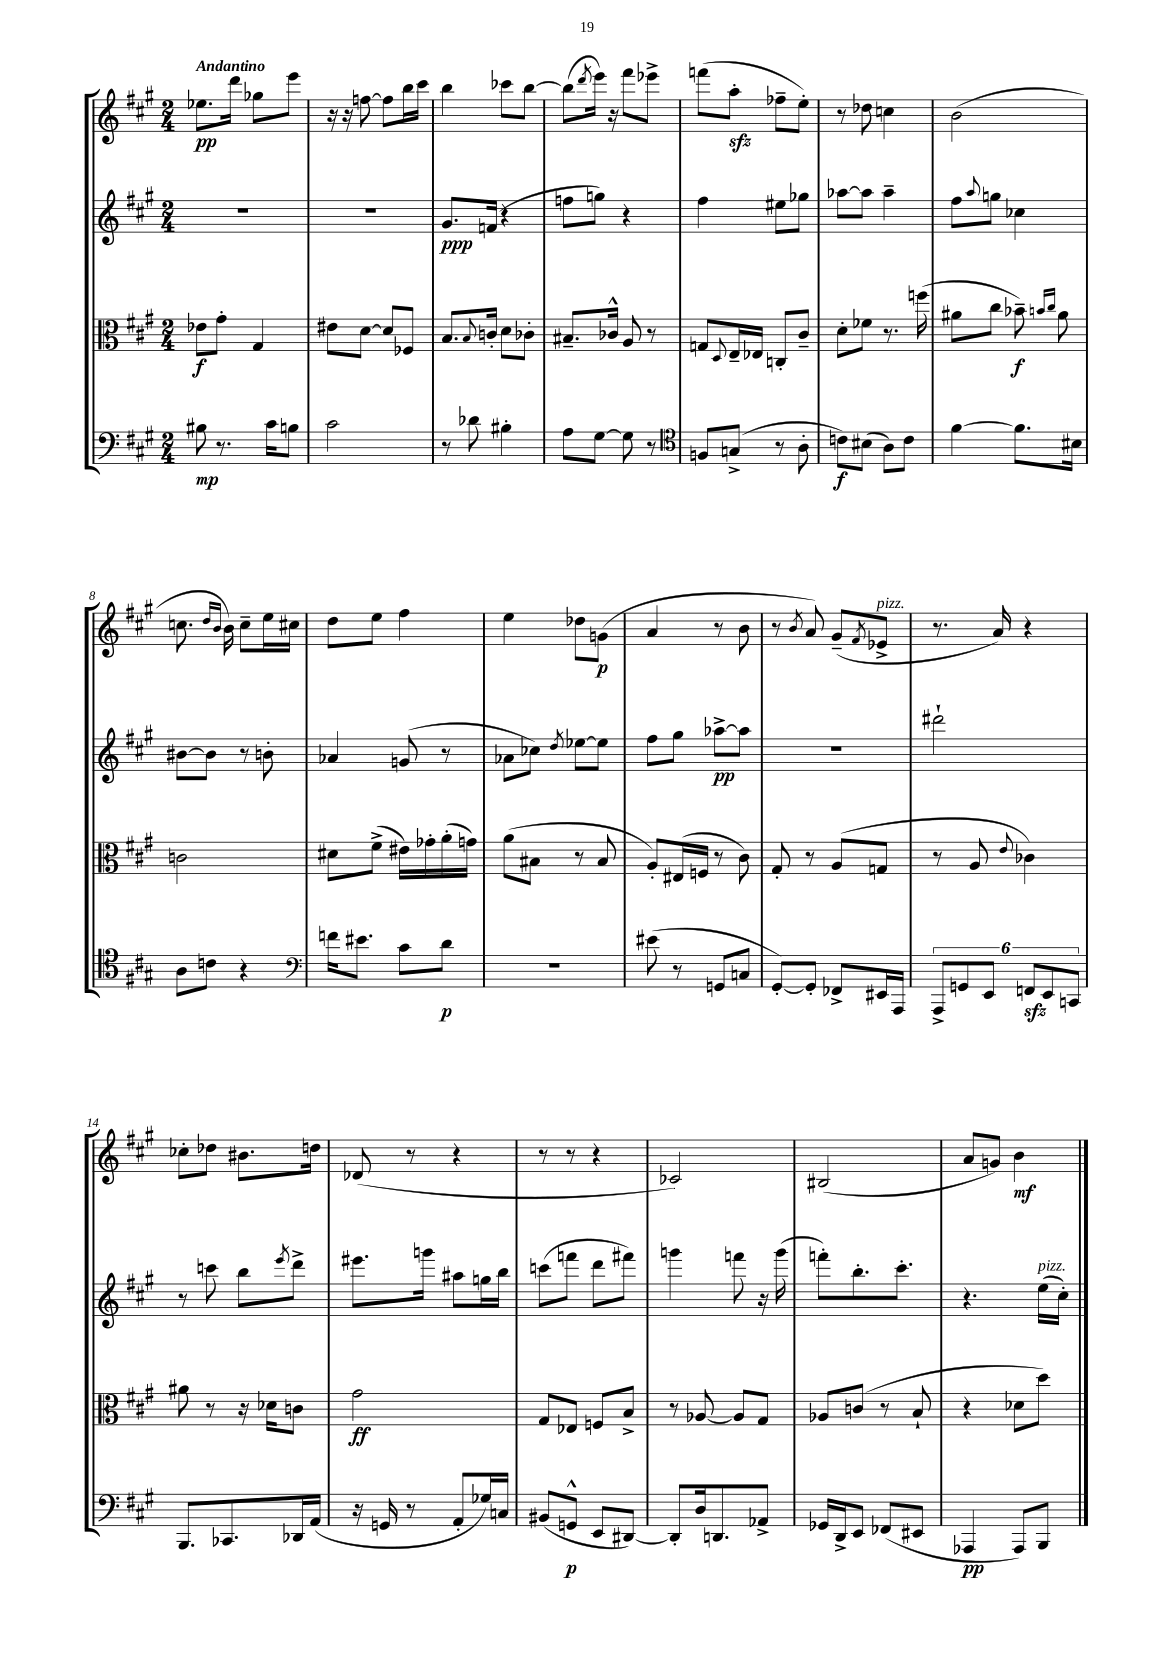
<<
\new StaffGroup <<
\new Staff = "s0" {
    \clef treble \key a \major \numericTimeSignature \time 2/4 \tempo "Andantino"
    ees''8.\pp d'''16 ges''8 e'''8 |
    r16 r16 f''8~ f''8 b''16 cis'''16 |
    b''4 ces'''8 b''8~ |
    b''8( \acciaccatura { d'''8 } e'''16) r16 fis'''8 ees'''8-> |
    f'''8( a''8-.\sfz fes''8-- e''8-.) |
    r8 des''8 c''4 |
    b'2( |
    c''8. \grace { d''16 b'16 } b'16) c''8-- e''16 cis''16 |
    d''8 e''8 fis''4 |
    e''4 des''8 g'8\p( |
    a'4 r8 b'8 |
    r8 \acciaccatura { b'8 } a'8) gis'8--( \acciaccatura { fis'8 } ees'8->^\markup { \italic "pizz." } |
    r8. a'16) r4 |
    ces''8-. des''8 bis'8. d''16 |
    des'8( r8 r4 |
    r8 r8 r4 |
    ces'2) |
    bis2( |
    a'8 g'8) b'4\mf \bar "|." |
}
\new Staff = "s1" {
    \clef treble \key a \major \numericTimeSignature \time 2/4
    R2 |
    R2 |
    gis'8.\ppp f'16( r4 |
    f''8 g''8) r4 |
    fis''4 eis''8 ges''8 |
    aes''8~ aes''8 aes''4-- |
    fis''8 \appoggiatura { a''8 } g''8 ces''4 |
    bis'8~ bis'8 r8 b'8-. |
    aes'4 g'8( r8 |
    aes'8 ces''8) \acciaccatura { d''8 } ees''8~ ees''8 |
    fis''8 gis''8 aes''8~->\pp aes''8 |
    R2 |
    dis'''2-! |
    r8 c'''8 b''8 \acciaccatura { e'''8 } d'''8-> |
    eis'''8. g'''16 ais''8 g''16 b''16 |
    c'''8( f'''8 d'''8 fis'''8) |
    g'''4 f'''8 r16 g'''16( |
    f'''8-.) b''8.-. cis'''8.-. |
    r4. e''16^\markup { \italic "pizz." }( cis''16-.) \bar "|." |
}
\new Staff = "s2" {
    \clef alto \key a \major \numericTimeSignature \time 2/4
    ees'8\f gis'8-. gis4 |
    eis'8 d'8~ d'8 fes8 |
    b8. \appoggiatura { b8 } c'16-. d'8 ces'8-. |
    bis8.-- ces'16-^ a8 r8 |
    g8 \appoggiatura { d8 } e16-- ees16 c8-. cis'8-- |
    d'8-. fes'8 r8. f''16( |
    ais'8 cis''8 bes'8--\f) \grace { b'16 cis''16 } ais'8 |
    c'2 |
    dis'8 fis'8->( eis'16) ges'16-. a'16-.( g'16) |
    a'8( bis8 r8 bis8 |
    a8-.) eis16( f16 r8 cis'8) |
    gis8-. r8 a8( g8 |
    r8 a8 \appoggiatura { e'8 } ces'4) |
    ais'8 r8 r16 des'16 c'8 |
    gis'2\ff |
    gis8 ees8 f8 b8-> |
    r8 aes8~ aes8 gis8 |
    aes8 c'8( r8 b8-! |
    r4 des'8 d''8) \bar "|." |
}
\new Staff = "s3" {
    \clef bass \key a \major \numericTimeSignature \time 2/4
    bis8\mp r8. cis'16 b8 |
    cis'2 |
    r8 des'8 bis4-. |
    a8 gis8~ gis8 r8 |
    \clef tenor f8 g8->( r8 a8-. |
    c'8\f) bis8( a8) c'8 |
    fis'4~ fis'8. bis16 |
    a8 c'8 r4 |
    \clef bass f'16 eis'8. cis'8 d'8\p |
    R2 |
    eis'8( r8 g,8 c8 |
    gis,8~-.) gis,8-. fes,8-> eis,16 a,,16 |
    \tuplet 6/4 { a,,8-> g,8 e,8 f,8\sfz e,8 c,8 } |
    b,,8. ces,8. des,16 a,16( |
    r16 g,16 r8 a,8-. ges16) c16 |
    bis,8( g,8-^\p e,8 dis,8~) |
    dis,8-. d16 d,8. aes,8-> |
    ges,16 d,16-> e,8 fes,8( eis,8 |
    aes,,4\pp aes,,8) b,,8 \bar "|." |
}
>>
>>
